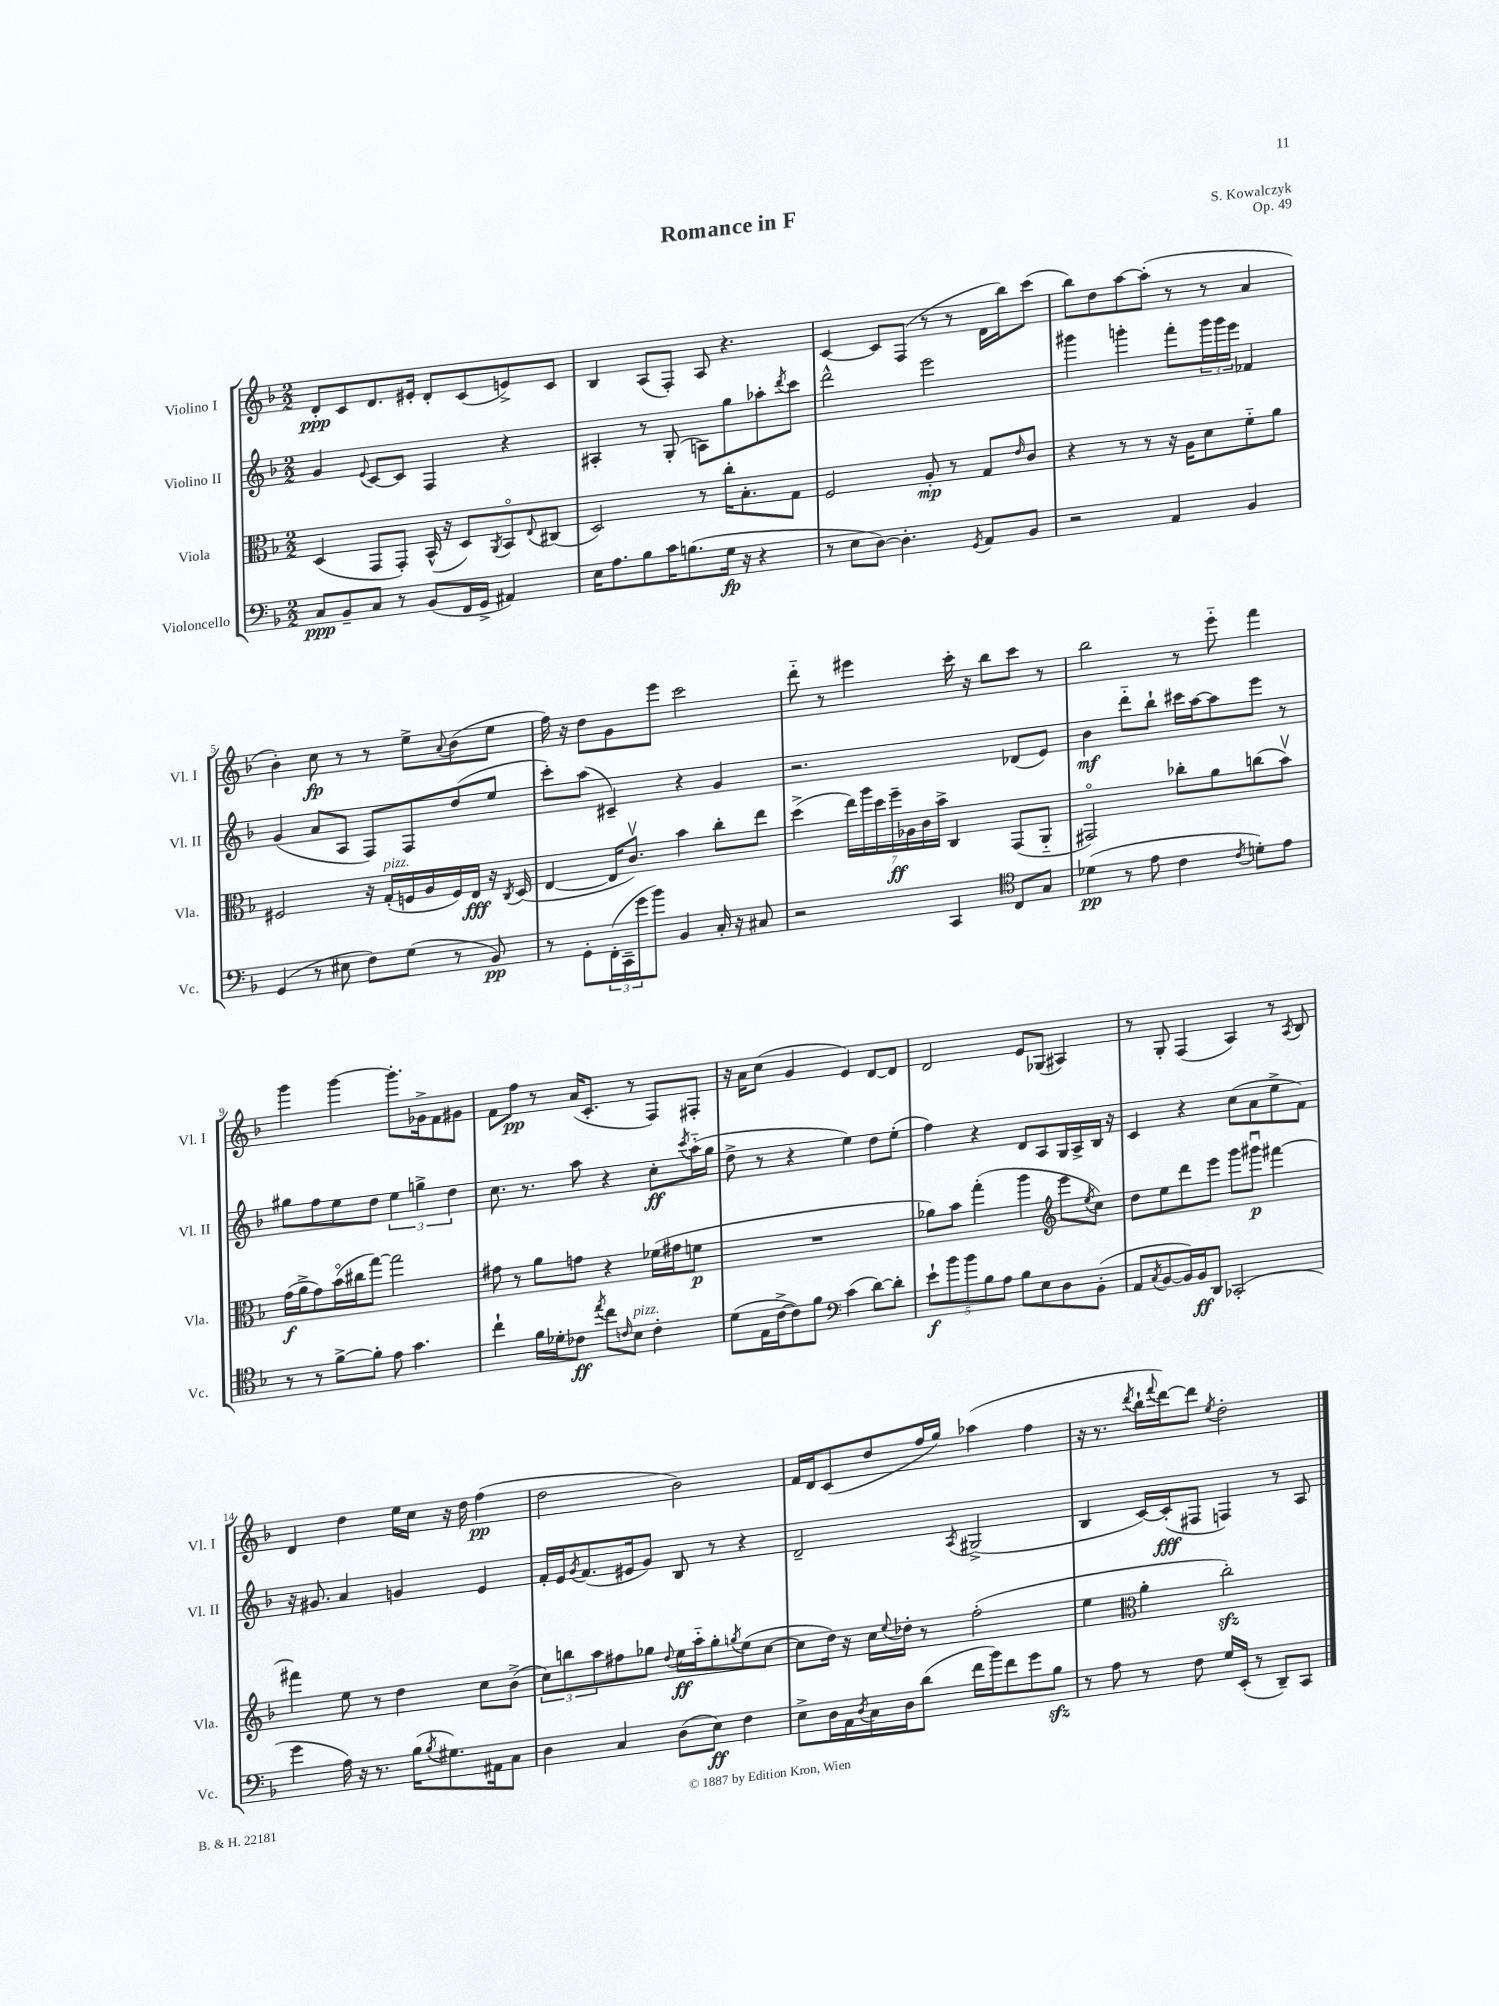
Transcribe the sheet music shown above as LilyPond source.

\header { title = "Romance in F" composer = "S. Kowalczyk" opus = "Op. 49" }
<<
\new StaffGroup <<
\new Staff = "s0" \with { instrumentName = "Violino I" shortInstrumentName = "Vl. I" } {
    \clef treble \key f \major \numericTimeSignature \time 2/2
    d'8-.\ppp c'8 d'8. eis'16-. d'8-. c'8( e'8->) c'8 |
    bes4 a8( f8-.) a8 r4. |
    c'4~ c'8 f8( r8 r8 d'16 bes''16) c'''8( |
    bes''8) d''8 a''8~ a''8-.( r8 r8 a'4 |
    bes'4-.) c''8\fp r8 r8 e''8-> \appoggiatura { a'8 } bes'8( e''8 |
    f''16) r16 d''8 g'8 e'''8 c'''2 |
    d'''8-_ r8 eis'''4 c'''16-. r16 bes''8 c'''8 r8 |
    bes''2 r8 e'''8-_ f'''4 |
    g'''4 g'''4~ g'''8.-. ges'16-> f'8 gis'8 |
    f'8 f''8\pp r8 a'16( c'8.-. r8 f8) fis8-. |
    r16 a'16 c''8( g'4 e'4) d'8~ d'8 |
    d'2 e'8 ges8( ais4) |
    r8 g8-. f4( a4) r8 \acciaccatura { a8 } bes8 |
    d'4 d''4 e''16 c''16 r16 d''16 f''4\pp( |
    d''2 bes'2) |
    f'16 d'16 c'8( d''8 f''16 g''16) aes''4( f''4 |
    r16 r8. \acciaccatura { d'''8 } bes''16-! \appoggiatura { f'''8 } d'''16~) d'''8 \acciaccatura { e''8 } d''2-. \bar "|." |
}
\new Staff = "s1" \with { instrumentName = "Violino II" shortInstrumentName = "Vl. II" } {
    \clef treble \key f \major \numericTimeSignature \time 2/2
    g'4 \appoggiatura { e'8 } c'8~ c'8 f4 r4 |
    ais4-. r8 g8-.( a8) g''8 aes''8-. \acciaccatura { d'''8 } c'''8 |
    d'''2-^ e'''2 |
    gis'''4 g'''4-. f'''8-. \tuplet 3/2 { g'''16 g'''16 e'''16 } fes'4 |
    g'4( a'8 a8 f8) f8 d''8( e''8 |
    c'''8-.) a''8( cis'4--) r4 g'4 |
    r2. des'8( e'8) |
    bes'4\mf d'''8-_ bes''8-! cis'''16 a''16~ a''8 e'''8 r8 |
    gis''8 f''8 e''8 d''8 \tuplet 3/2 { e''4 g''4-> d''4 } |
    c''8. r8. a''8 r4 c''8-.\ff \acciaccatura { c'''8 } a''16-_( g''16 |
    d''8-> r8 r4 e''4) d''8 e''8-.( |
    f''4) r4 d'8 a8 g16 a16-> bes16 r16 |
    c'4 r4 c''8( a'8 e''8-> f'8) |
    r16 gis'8. a'4 g'4 e'4 |
    f'16-. e'16 \acciaccatura { g'8 } f'8.( eis'16 g'8) bes8 r8 r4 |
    d'2-- \acciaccatura { a8 } gis2->( |
    bes4 c'16~) c'16-.\fff( fis8 f4) r8 a8 \bar "|." |
}
\new Staff = "s2" \with { instrumentName = "Viola" shortInstrumentName = "Vla." } {
    \clef alto \key f \major \numericTimeSignature \time 2/2
    d4( g,8 g,8-.) bes,16-^( r16 d8) \acciaccatura { a,8 } bes,8\flageolet \appoggiatura { e8 } cis8( |
    d2) r8 c''16-. bes8.-. g8 |
    f2 a8-.\mp r8 g8 \grace { e'16 } c'8 |
    r4 r8 r8 r16 a16 d'8 f'8-_ a'8 |
    fis2 r16 g16-.^\markup { \italic "pizz." }( f16 a16 f16) e16\fff r16 \acciaccatura { c8 } d16( |
    e4~ e16 c'8.\upbow) bes'4 c''8-. e''8 |
    d''4->( \tuplet 7/4 { e''16) a''16 d''16 f''16--\ff aes16 c'16 bes'16-> } c4 g,8( a,8-_ |
    gis,2\flageolet) ces''8-. a'8 c''8( bes'8\upbow) |
    g'16\f( a'16-> g'8) bes'16\flageolet( cis''16 g''8~) g''2 |
    gis'8 r8 a'8 g'8 r4 fes'16( gis'16 f'8\p |
    R1 |
    aes'8) bes'8 g''4-.( a''4 \clef treble e'''8 \acciaccatura { e''8 } c''8) |
    d''8 e''8 d'''8 e'''8 g'''8 gis'''8\downbow\p fis'''4~ |
    fis'''4 e''8 r8 d''4 c''8 bes'8->( |
    \tuplet 3/2 { c''8) b''8 a''8 } fis''8 ges''8 \appoggiatura { d''8 } e''16\ff a''16-_ ges''8-. \acciaccatura { g''8 } e''8( c''8~ |
    c''8 d''16) r16 c''16 \appoggiatura { e''8 } des''16-. r8 f''2-.( |
    e''4 \clef alto a'4-. c''2-.\sfz) \bar "|." |
}
\new Staff = "s3" \with { instrumentName = "Violoncello" shortInstrumentName = "Vc." } {
    \clef bass \key f \major \numericTimeSignature \time 2/2
    c8\ppp bes,8-- c8 r8 bes,8( f,16 g,16-> ais,4) |
    e16 a8. bes8 c'16 b8.( g16\fp r16 r4 |
    r8 e8 d8~) d4.-. \acciaccatura { g,8 } a,8 bes,8 |
    r2 a,4 bes,4 |
    g,4( r8 eis8 f8) g8( r8 bes,8\pp) |
    r8 g,8-. \tuplet 3/2 { f,16-.( c,16-- g'16 } bes'8) bes,4 c16-. r16 cis8 |
    r2 c,4 \clef tenor c8 g8 |
    des'4\pp( r8 e'8 c'4 \acciaccatura { c'8 } d'8-.) e'8 |
    r8 r8 f'8~-> f'8-. e'8 g'4. |
    c''4-! f'16 des'16-. ces'8\ff \acciaccatura { e''8 } c''8 \grace { c'16 } bes8^\markup { \italic "pizz." } c'4-. |
    d'8( e16 c'16~-> c'8) f'8 \clef bass c'4( d'8~) d'8-. |
    \tuplet 5/4 { e'8-!\f bes'8 bes'8 bes8 a8 } bes8 e8 d8 bes,8-.( |
    a,8 \acciaccatura { c8 } bes,8~ bes,16) bes,16\ff d,8 ces,2-.( |
    g'4 a16) r16 r8. bes16( \acciaccatura { bes8 } gis8.) ais,16 c8 |
    d4 c4 d8( e8\ff) f4 |
    e8-> d16 a,16 \acciaccatura { d8 } c16 d16 d'8( f'16 bes'16) f'8 g'8 bes8\sfz |
    r8 a8 r8 f8 g16 e,16-.( r8 d,8--) c,8 \bar "|." |
}
>>
>>
